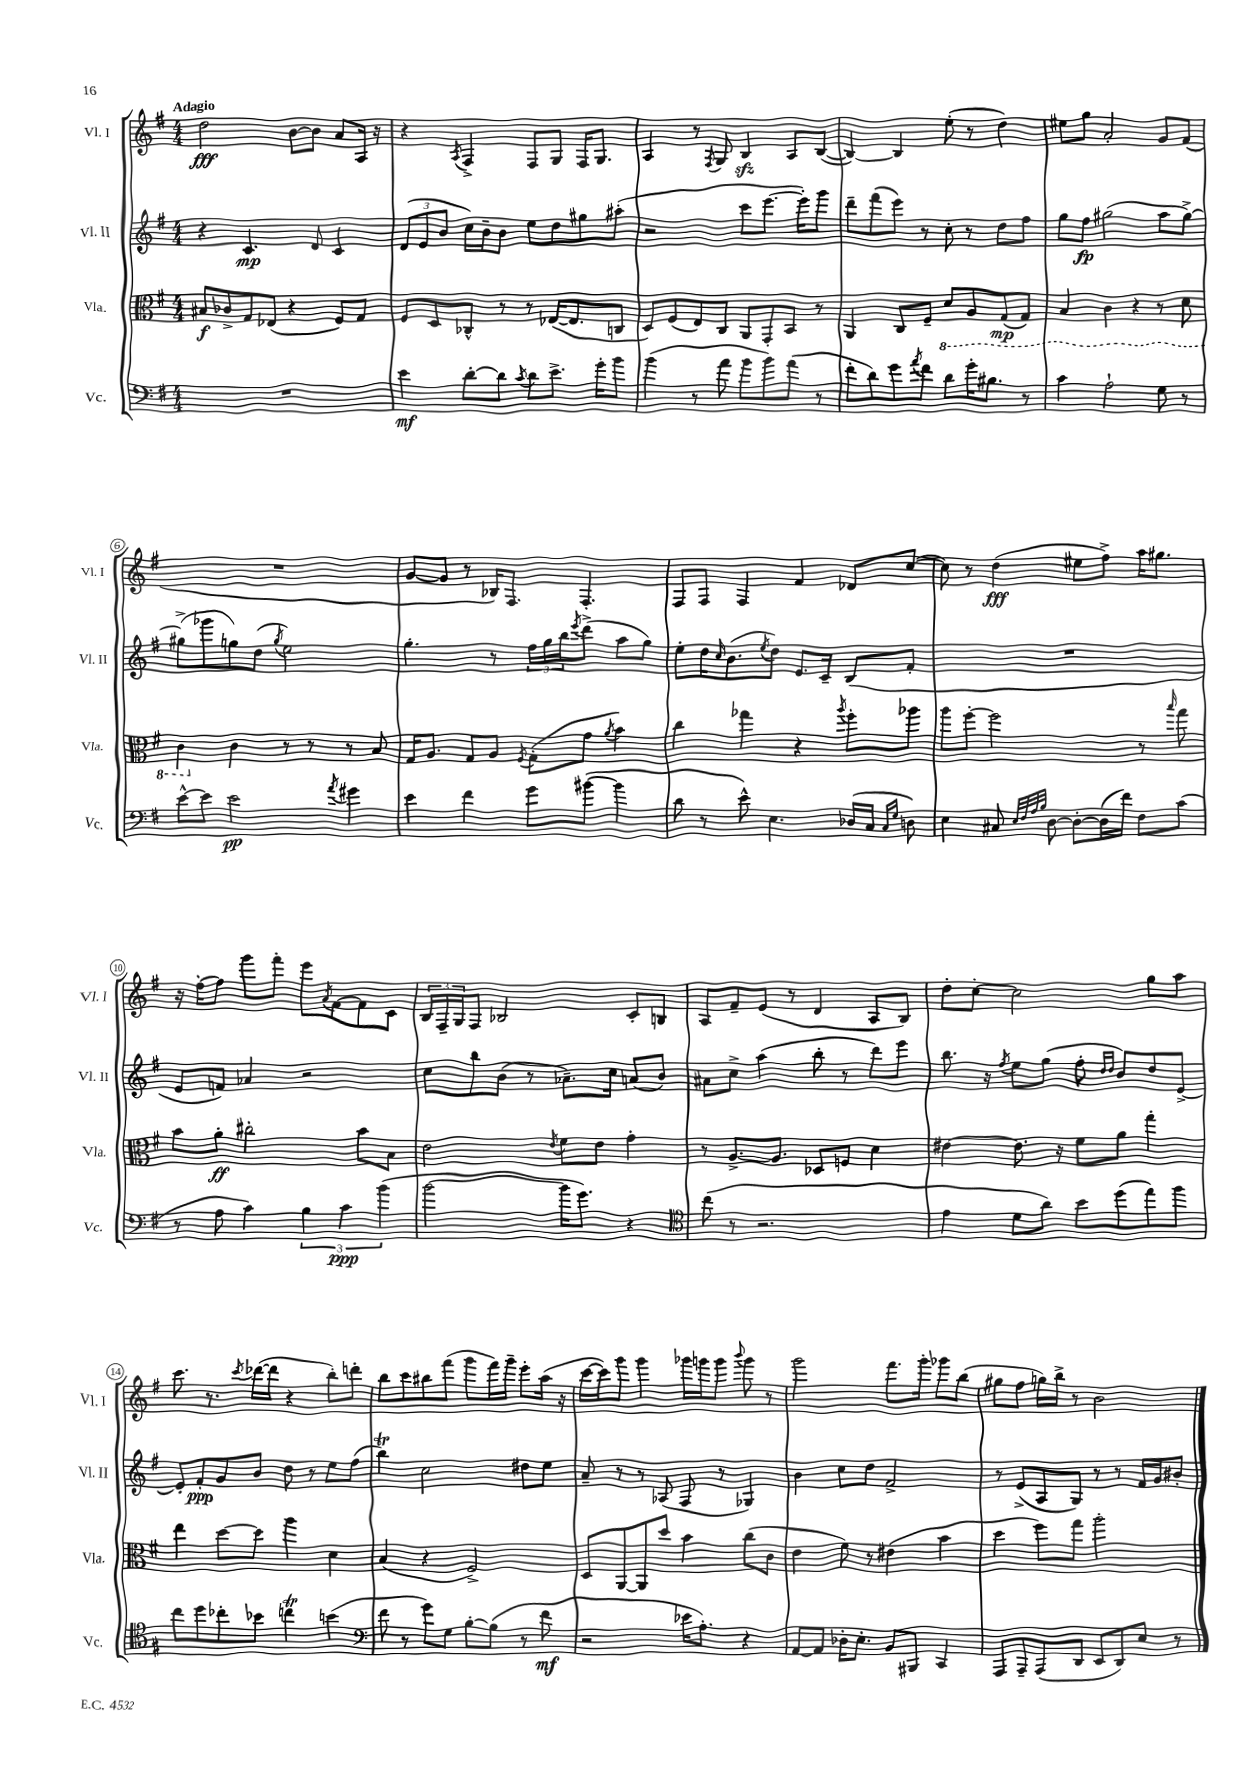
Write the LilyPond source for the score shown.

<<
\new StaffGroup <<
\new Staff = "s0" \with { instrumentName = "Vl. I" shortInstrumentName = "Vl. I" } {
    \clef treble \key g \major \numericTimeSignature \time 4/4 \tempo "Adagio"
    d''2\fff b'8~ b'8 a'8 a16 r16 |
    r4 \acciaccatura { a8 } fis4-> fis8 g8 fis16 g8. |
    a4 r8 \acciaccatura { fis8 } g8 b4\sfz a8 b8~( |
    b4~) b4 e''8-.( r8 d''4) |
    eis''8 g''8 a'2-. g'8 fis'8( |
    R1 |
    g'8~ g'8 r8 bes16) fis8. fis4.-. |
    fis8 fis8 fis4 fis'4 des'8 c''8~( |
    c''8) r8 d''4\fff( eis''8 fis''8->) a''16 gis''8. |
    r16 fis''16~-. fis''8 g'''8 fis'''8-. e'''8 \acciaccatura { a'8 } fis'8~ fis'8 c'8 |
    \tuplet 3/2 { b16 fis16-- g16 } fis8 bes2 c'8-. b8 |
    a8 fis'8-- e'8( r8 d'4 a8 b8) |
    d''8-. c''8~-. c''2 g''8 a''8 |
    c'''8. r8. \acciaccatura { c'''8 } des'''16~( des'''16 r4 b''8-.) d'''8-. |
    b''8 c'''8 bis''8 fis'''8( g'''8 fis'''16) g'''16-- e'''8-. a''16( r16 |
    c'''16~ c'''16) g'''8 g'''4 ges'''16 g'''16 g'''8 \appoggiatura { b'''8 } g'''8 r8 |
    g'''2 fis'''8. g'''16-. ges'''8 b''8( |
    gis''8 fis''8 g''16) b''16-> r8 b'2 \bar "|." |
}
\new Staff = "s1" \with { instrumentName = "Vl. II" shortInstrumentName = "Vl. II" } {
    \clef treble \key g \major \numericTimeSignature \time 4/4
    r4 c'4.\mp d'8 c'4 |
    \tuplet 3/2 { d'8( e'8 b'8 } c''16) b'16-- b'8 e''8 d''8 gis''8 ais''8-.( |
    r2 c'''8 e'''8.~ e'''16-.) g'''8 |
    d'''8-- fis'''8( e'''8) r8 c''8-. r8 d''8 fis''8 |
    g''8 fis''8\fp gis''2( a''8 gis''8~->) |
    gis''8->( ges'''8 g''8) d''8( \acciaccatura { g''8 } e''2) |
    g''4.-. r8 \tuplet 3/2 { fis''16 g''16 b''16 } \acciaccatura { e'''8 } d'''8->( a''8 g''8) |
    e''8-. d''16 \grace { c''16 } b'8.( \acciaccatura { e''8 } d''8) e'8. c'16-- b8( fis'8-. |
    R1 |
    e'8 f'8) aes'4 r2 |
    c''8 b''8 b'8( r8 aes'8.--) c''16 a'8( b'8) |
    ais'8 c''8-> a''4( b''8-. r8 d'''8) e'''8 |
    b''8. r16 \acciaccatura { fis''8 } e''8 g''8( fis''8-. \grace { d''16 d''16 } b'8) d''8 e'8~-> |
    e'8-. fis'8-.\ppp g'8 b'8 d''8 r8 e''8 fis''8( |
    b''4\trill) c''2 dis''8 e''8 |
    a'8-- r8 r8 aes8( fis8 r8 ges4) |
    b'4 c''8 d''8 fis'2-> |
    r8 e'8->( a8 g8) r8 r8 fis'16 g'16 bis'8-. \bar "|." |
}
\new Staff = "s2" \with { instrumentName = "Vla." shortInstrumentName = "Vla." } {
    \clef alto \key g \major \numericTimeSignature \time 4/4
    bis8\f ces'8-> g8 ees8( r4 fis8) g8 |
    fis8 d8 ces8-^ r8 r8 ees16~( ees8. c8 |
    d8) fis8( e8) c8 a,8 g,8-. b,8 r8 |
    a,4 c8 fis8-- \ottava #-1 d8 a,8 g,8\mp( g,8) |
    b,4 c4 r4 r8 d8 |
    c4 \ottava #0 c'4 r8 r8 r8 b8 |
    g16 a8. g8 a8 \acciaccatura { fis8 } g8-.( g'8 \acciaccatura { a'8 } b'4) |
    c''4 ges''4 r4 \acciaccatura { a''8 } fis''8-. aes''8 |
    a''8 fis''8~-. fis''2 r8 \grace { b''16 } g''8 |
    b'8 a'8-.\ff cis''2-. b'8 b8 |
    e'2 \acciaccatura { e'8 } fis'8 e'8 g'4-. |
    r8 a8.~-> a8. des8 f8 d'4 |
    eis'4~ eis'8. r16 fis'8 a'8 g''4-. |
    e''4 d''8~ d''8 a''4 d'4 |
    b4( r4 fis2->) |
    d8 a,8~ a,8 d''8 b'4 c''8( c'8 |
    e'4 fis'8) r8 eis'4( b'4 |
    d''4 fis''8) g''8 a''2-. \bar "|." |
}
\new Staff = "s3" \with { instrumentName = "Vc." shortInstrumentName = "Vc." } {
    \clef bass \key g \major \numericTimeSignature \time 4/4
    R1 |
    e'4\mf d'8~-. d'8 \acciaccatura { c'8 } d'8 e'8.-> g'16-. b'8 |
    b'4( r8 a'8 b'8 b'8) a'8( r8 |
    fis'8-. d'8) g'8 \acciaccatura { a'8 } fis'8 d'8 g'16-. bis8. r8 |
    c'4 a2-! g8 r8 |
    e'8~-^ e'8 e'2\pp \acciaccatura { a'8 } gis'4 |
    e'4 fis'4 g'8 bis'8~( bis'4 |
    d'8 r8 e'8-^) e4. des16( c16 \grace { c16 g16 } d8) |
    e4 cis8 \grace { e32 fis32 a32 b32 } d8~ d8~-. d16( fis'16) fis8 c'8( |
    r8 a8 c'4) \tuplet 3/2 { b4 c'4\ppp b'4( } |
    b'2~ b'16 g'8.) r4 |
    \clef tenor c''8( r8 r2. |
    e'4 d'8 a'8) b'8 d''8( e''8) fis''8 |
    c''8 d''8 ces''8-. bes'8 c''4\trill b'4( |
    \clef bass fis'8 r8 g'8) g8 b8~-. b8( r8 fis'8\mf |
    r2 ees'16 a8.-.) r4 |
    a,8~ a,8 des16-. e8.-. b,8 bis,,8 c,4 |
    a,,8 a,,8-- a,,8( d,8 e,8 d,8) e8 r8 \bar "|." |
}
>>
>>
\layout { \context { \Score \override BarNumber.stencil = #(make-stencil-circler 0.1 0.3 ly:text-interface::print) } }
